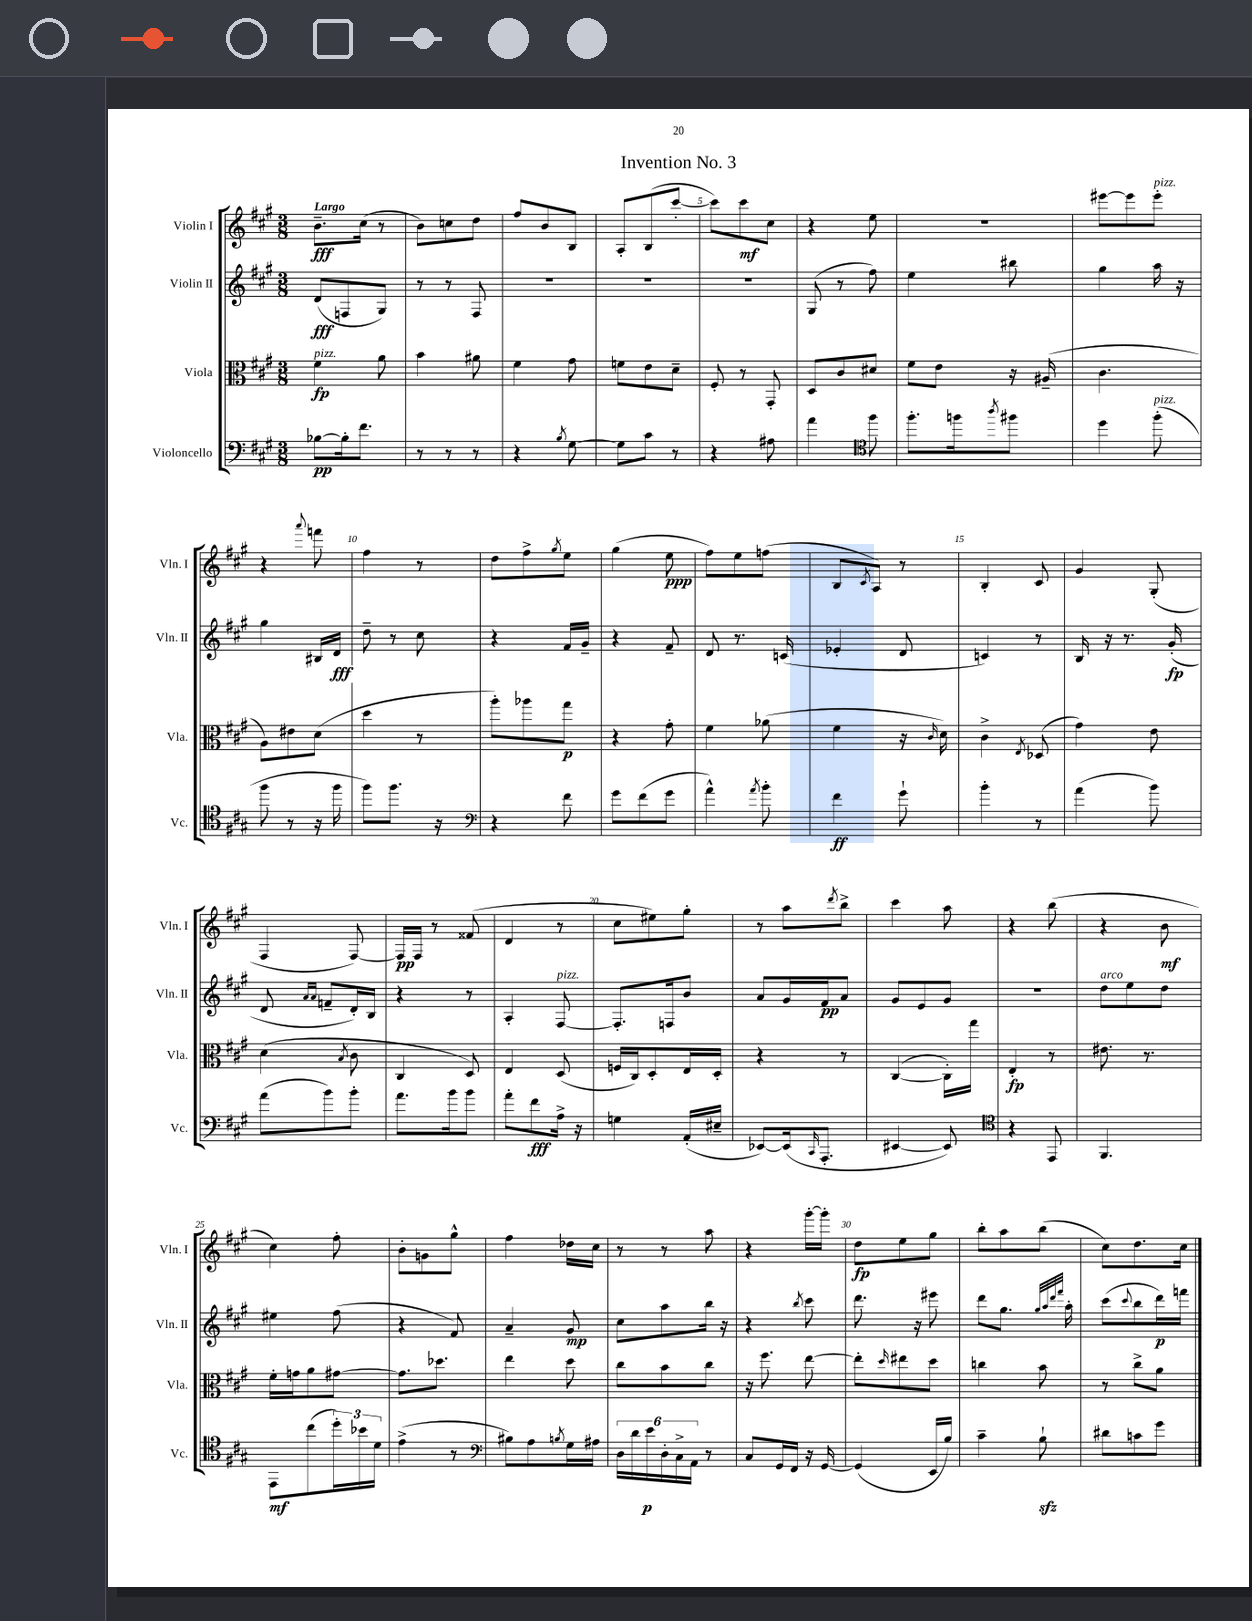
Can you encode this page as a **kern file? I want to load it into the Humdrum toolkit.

**kern	**kern	**kern	**kern
*staff4	*staff3	*staff2	*staff1
*clefF4	*clefC3	*clefG2	*clefG2
*k[f#c#g#]	*k[f#c#g#]	*k[f#c#g#]	*k[f#c#g#]
*M3/8	*M3/8	*M3/8	*M3/8
[8B-	4f#	(8d	8.b~
16B-']	.	8F	.
8.f#	.	.	(16cc#
.	8a	8G#)	8r
=	=	=	=
8r	4b	8r	8b)
8r	.	8r	8cc
8r	8a#	8F#	8dd
=	=	=	=
4r	4f#	4.r	8ff#
.	.	.	8b
8qB	.	.	.
[8G#	8g#	.	8B
=	=	=	=
8G#]	8f	4.r	8A'
8c#	8e	.	(8B
8r	8d~	.	[8ccc#'
=	=	=	=
4r	8F#'	4.r	8ccc#])
.	8r	.	8ccc#
8A#	8GG#'	.	8cc#
=	=	=	=
4a	8D	(8G#	4r
.	8c#	8r	.
*clefC4	*	*	*
8ff#	8d#	8ff#)	8ee
=	=	=	=
8.ff#'	8f#	4ee	4.r
.	8e	.	.
16ff	.	.	.
8qaa	.	.	.
8ff#	16r	8bb#	.
.	(16A#~	.	.
=	=	=	=
4dd	4.c#	4gg#	[8eee#
.	.	.	8eee#]
(8ff#'	.	16aa	8eee#'
.	.	16r	.
=	=	=	=
8ff#	8A)	4gg#	4r
8r	8e#	.	.
.	.	.	8qqaaa
16r	(8d	16B#	8fff
16ff#	.	16d	.
=	=	=	=
8ff#)	4dd	8dd~	4ff#
8.ff#	.	8r	.
.	8r	8cc#	8r
16r	.	.	.
=	=	=	=
*clefF4	*	*	*
4r	8aa')	4r	8dd
.	8aa-	.	8ff#^
.	.	.	8qgg#
8f#	8gg#	16f#	8ee
.	.	16g#~	.
=	=	=	=
8g#	4r	4r	(4gg#
(8f#	.	.	.
8g#	8g#'	8f#~	8ee
=	=	=	=
4a^^)	4f#	8d	8ff#)
.	.	8.r	8ee
8qa	.	.	.
8b'	(8a-	.	(8ff
.	.	(16c	.
=	=	=	=
4f#	4f#	4e-'	8B
.	.	.	8qc#
.	.	.	8A)
8g#`	16r	8d	8r
.	16qqc#	.	.
.	16d)	.	.
=	=	=	=
4b'	4c#^	4c)	4B'
.	8qE	.	.
8r	(8D-	8r	8c#
=	=	=	=
(4a	4g#)	16B	4g#
.	.	16r	.
.	.	8.r	.
8b)	8e	.	(8G#'
.	.	(16g#'	.
=	=	=	=
(8a	(4d	8d	4F#
.	.	16qqa	.
.	.	16qqa	.
8b)	.	8f~	.
.	8qB	.	.
8b'	8c#	16d')	[8F#)
.	.	16B	.
=	=	=	=
8.a	4C#	4r	16F#]
.	.	.	16F#
.	.	.	8r
16b	.	.	.
8b	8D)	8r	(8f##
=	=	=	=
8a'	4E	4A'	4d
8f#	.	.	.
16A^	(8D	[8F#	8r
16r	.	.	.
=	=	=	=
4G	16F	8.F#']	8cc#
.	16C#)	.	.
.	8D'	.	8ee#)
.	.	16F	.
(16AA'	16E	8b	8gg#'
16E#~	16D'	.	.
=	=	=	=
[8EE-)	4r	8a	8r
(16EE-]	.	16g#	8aa
16qqCC#	.	.	.
8.AAA'	.	16f#	.
.	.	.	8qddd
.	8r	8a	8bb^
=	=	=	=
[4EE#	([4C#	8g#	4ccc#
.	.	8e	.
8EE#])	16C#'])	8g#	8aa
.	16gg#	.	.
=	=	=	=
*clefC4	*	*	*
4r	4E'	4.r	4r
8EE	8r	.	(8bb
=	=	=	=
4.FF#	8.e#	8dd	4r
.	.	8ee	.
.	8.r	.	.
.	.	8dd	8b
=	=	=	=
8EE	16f#'	4ee#	4cc#)
.	16g	.	.
(8cc#	8a	.	.
24dd')	[8g#	(8ff#	8ff#'
24b-	.	.	.
24d	.	.	.
=	=	=	=
(4e^	8.g#]	4r	8b'
.	.	.	8g
.	8.dd-	.	.
8r	.	8f#)	8gg#^^
=	=	=	=
*clefF4	*	*	*
8B#)	4ee	4a~	4ff#
8A	.	.	.
8qB	.	.	.
16G#	8dd	8g#	16dd-
16A#	.	.	16cc#
=	=	=	=
24D	8cc#	8cc#	8r
24d	.	.	.
24e	.	.	.
24D'	8b	8aa	8r
24C#^	.	.	.
24AA	.	.	.
8r	8cc#	16bb	8aa
.	.	16r	.
=	=	=	=
8C#	16r	4r	4r
.	8.ff#	.	.
16GG#	.	.	.
16FF#	.	.	.
.	.	8qbb	.
16r	[8ee	8ccc#	[16ggg#'
[16GG#	.	.	16ggg#']
=	=	=	=
(4GG#]	8ee']	8.ddd	8dd
.	16qqdd	.	.
.	8ee#	.	8ee
.	.	16r	.
16EE	8dd	8eee#	8gg#
16B)	.	.	.
=	=	=	=
4c#~	4cc	8ddd	8bb'
.	.	8.gg#	8aa
8B`	8b	.	(8bb
.	.	32qqgg#	.
.	.	32qqaa	.
.	.	32qqddd	.
.	.	32qqfff#	.
.	.	16aa'	.
=	=	=	=
8d#	8r	(8ccc#	8cc#)
.	.	8qqccc#	.
8c	8cc#^	8bb	8.dd
8g#	8a	16ddd)	.
.	.	16fff	16cc#
==	==	==	==
*-	*-	*-	*-
